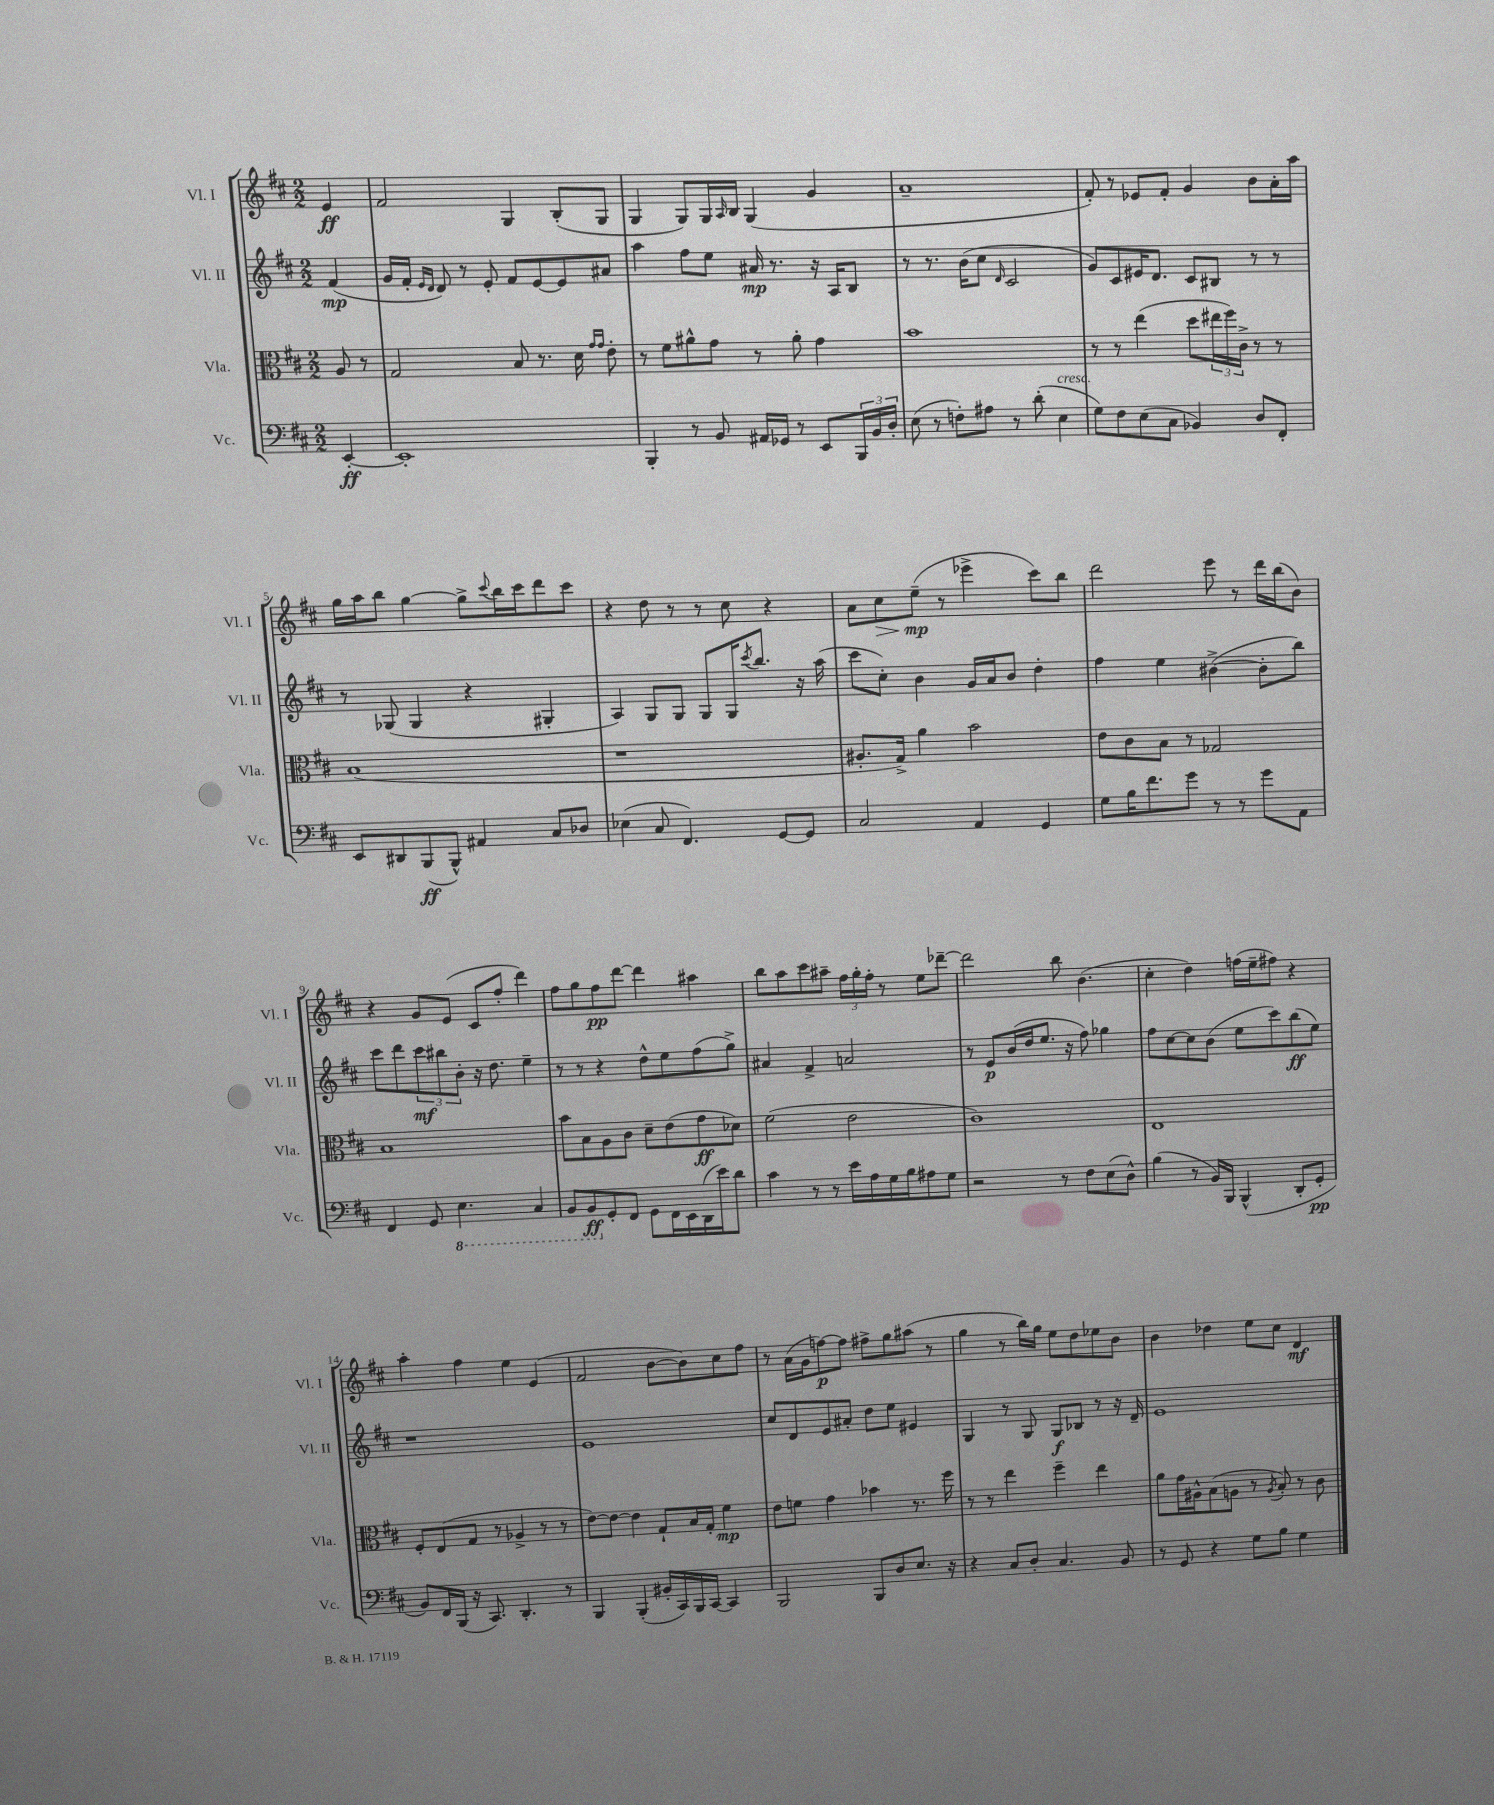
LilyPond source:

<<
\new StaffGroup <<
\new Staff = "s0" \with { instrumentName = "Vl. I" shortInstrumentName = "Vl. I" } {
    \clef treble \key d \major \numericTimeSignature \time 2/2 \partial 4
    e'4\ff |
    fis'2 g4 b8-.( g8 |
    g4 g8) g16 \grace { a16 } b16 g4( g'4 |
    a'1-- |
    fis'8-.) r8 ees'8 fis'8-. g'4 b'8 a'16-. a''16 |
    g''16 a''16 b''8 g''4~ g''8-> \appoggiatura { cis'''8 } b''16 cis'''16 d'''8 cis'''8 |
    r4 d''8 r8 r8 cis''8 r4 |
    a'8 cis''8\> e''8--\mp\!( r8 ees'''4-> cis'''8) b''8 |
    d'''2 e'''8 r8 d'''16 b''16( b'8) |
    r4 g'8 e'8( cis'8 fis''8-. d'''4) |
    fis''8 g''8 fis''8\pp d'''8~ d'''4 ais''4 |
    b''8 a''8 cis'''8 ais''8-- \tuplet 3/2 { fis''16 g''16-. fis''16-. } r8 e''8 des'''8~-- |
    des'''2 b''8 b'4.( |
    cis''4-. d''4) f''16( e''16-- fis''8) r4 |
    a''4-. fis''4 e''4 e'4( |
    fis'2 b'8~ b'8) cis''8 fis''8 |
    r8 a'16( g'16 f''8~\p) f''8 fis''8-> g''8 ais''8( r8 |
    g''4 r8 b''16) g''16 e''8 d''8 ees''8 b'8 |
    b'4 des''4 e''8 cis''8 d'4\mf \bar "|." |
}
\new Staff = "s1" \with { instrumentName = "Vl. II" shortInstrumentName = "Vl. II" } {
    \clef treble \key d \major \numericTimeSignature \time 2/2 \partial 4
    fis'4\mp( |
    g'16 fis'16-. \grace { e'16 d'16 } d'8) r8 e'8-. fis'8 e'8~ e'8 ais'8 |
    a''4 fis''8 e''8 ais'16\mp r8. r16 a16 b8 |
    r8 r8. b'16( cis''8 \grace { d'16 } cis'2 |
    g'8) cis'8 eis'16 d'8. cis'8 bis8 r8 r8 |
    r8 ges8( ges4 r4 gis4-. |
    a4) g8 g8 g8 g16 \acciaccatura { cis'''8 } b''8. r16 a''16( |
    cis'''8 cis''8-.) b'4 g'16 a'16 b'8 d''4-. |
    fis''4 e''4 bis'4~->( bis'8-. b''8) |
    cis'''8 d'''8 \tuplet 3/2 { cis'''8\mf bis''8 b'8-. } r16 d''8. e''4-- |
    r8 r8 r4 d''8-^ e''8 fis''8( g''8->) |
    ais'4 fis'4-> a'2 |
    r8 e'8\p b'16( d''16 e''8. r16 fis''8) ges''4 |
    fis''8 cis''8~ cis''8 b'8( e''8 cis'''8) b''8\ff( e''8) |
    r1 |
    e'1 |
    cis''8 d'8 e'8 ais'8-. d''8 e''8 eis'4 |
    g4 r8 g8 g8\f bes8 r8 r16 d'16-- |
    e'1 \bar "|." |
}
\new Staff = "s2" \with { instrumentName = "Vla." shortInstrumentName = "Vla." } {
    \clef alto \key d \major \numericTimeSignature \time 2/2 \partial 4
    a8 r8 |
    g2 b8 r8. d'16 \grace { g'16 g'16 } e'8-. |
    r8 fis'8 ais'8-^ g'8 r8 ais'8-. g'4 |
    b'1 |
    r8 r8 e''4( d''8 \tuplet 3/2 { eis''16 fis''16) cis'16-> } r8 r8 |
    b1( |
    r1 |
    ais8.-. g16->) a'4 b'2 |
    e'8 cis'8 b8 r8 ges2 |
    b1 |
    b'8 b8 a8 cis'8 d'8-- e'8( g'8\ff des'8) |
    fis'2( e'2 |
    cis'1) |
    e1 |
    fis8-. e8( g8 r8 aes4-> r8 r8 |
    e'8~) e'8~ e'4 g8-! b16 g16-. fis'4\mp |
    e'8 f'8 g'4 bes'4 r8. fis''16 |
    r8 r8 e''4 fis''4-- e''4 |
    a'8 g'16 ais16-^ b8( a8 r8 \acciaccatura { a8 } b8-.) r8 cis'8 \bar "|." |
}
\new Staff = "s3" \with { instrumentName = "Vc." shortInstrumentName = "Vc." } {
    \clef bass \key d \major \numericTimeSignature \time 2/2 \partial 4
    e,4~-.\ff |
    e,1-. |
    b,,4-. r8 b,8 ais,16 ges,16 r8 e,8 \tuplet 3/2 { b,,16 b,16 d16-. } |
    e8( r8 f8-.) ais8 r8 d'8-.( e4^\markup { \italic "cresc." } |
    g8) fis8 e8( cis8 bes,4) d8 fis,8-. |
    e,8 dis,8 b,,8\ff( b,,8-^) ais,4 cis8 des8 |
    ees4( cis8 fis,4.) g,8~ g,8 |
    cis2 a,4 g,4 |
    g8 b16 fis'8. g'8 r8 r8 g'8 a,8 |
    fis,4 g,8 \ottava #-1 e,4. cis,4 |
    b,,8 b,,8\ff \ottava #0 g,8-. fis,8 g,8 fis,16 e,16 d,16( e'16) d'8 |
    cis'4 r8 r8 e'16 a16 g16 b16 ais8 g8 |
    r2 r8 fis8 e8( d8-^) |
    b4( r8 b,16) b,,16 b,,4-^( d,8-. g,8-.\pp |
    b,8) fis,16 b,,16( r16 cis,8.) d,4.-. r8 |
    b,,4 b,,4-.( bis,16-. cis,16) b,,16 cis,16~ cis,4 |
    b,,2 b,,8 d8 e8. r16 |
    r4 cis8 d8-. cis4. b,8 |
    r8 g,8 r4 g8 b8 g4 \bar "|." |
}
>>
>>
